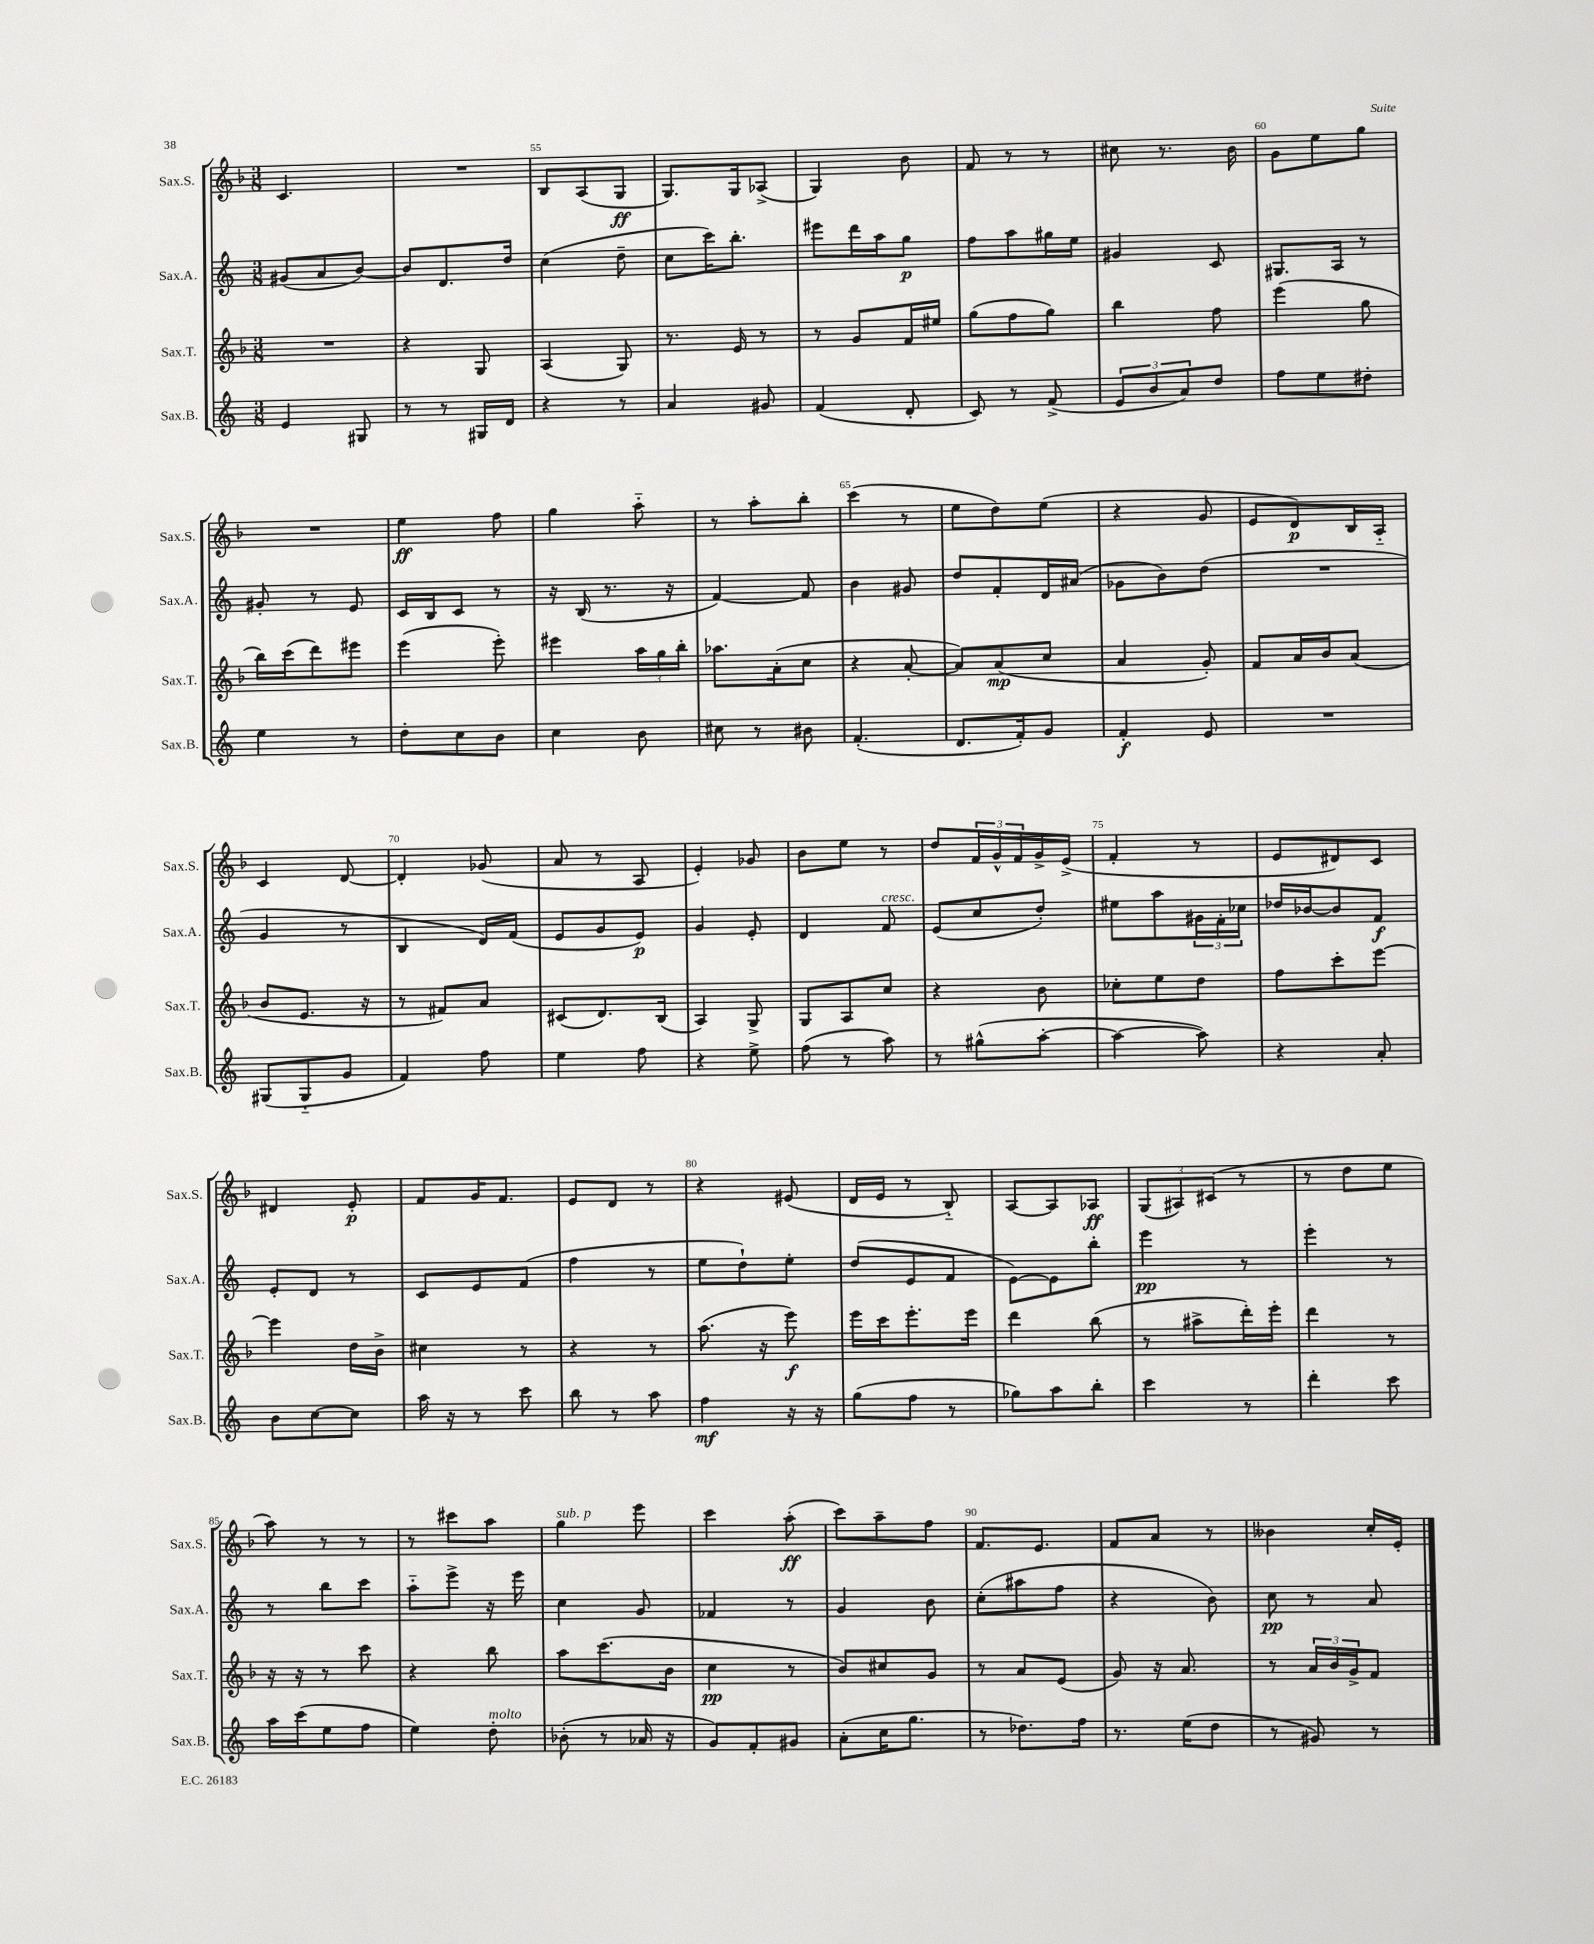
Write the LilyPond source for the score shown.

<<
\new StaffGroup <<
\new Staff = "s0" \with { instrumentName = "Sax.S." shortInstrumentName = "Sax.S." } {
    \clef treble \key f \major \numericTimeSignature \time 3/8
    c'4. |
    R4. |
    bes8 a8( g8\ff |
    g8.) g16 aes8->( |
    g4) bes'8 |
    f'8 r8 r8 |
    cis''8 r8. bes'16 |
    g'8 e''8 g''8 |
    R4. |
    e''4\ff f''8 |
    g''4 a''8-_ |
    r8 a''8-. bes''8-. |
    c'''4( r8 |
    e''8 d''8) e''8( |
    r4 g'8 |
    e'8 d'8\p) bes16 a16-_ |
    c'4 d'8~ |
    d'4-. ges'8( |
    a'8 r8 a8 |
    e'4-.) ges'8 |
    bes'8 e''8 r8 |
    d''8 \tuplet 3/2 { f'16 g'16-^ f'16 } g'16-> e'16->( |
    f'4-. r8 |
    e'8 dis'8) c'8 |
    dis'4 e'8-.\p |
    f'8 g'16 f'8. |
    e'8 d'8 r8 |
    r4 eis'8( |
    d'16 e'16 r8 bes8-_) |
    a8~ a8 aes8\ff |
    \tuplet 3/2 { g8( ais8) cis'8( } r8 |
    r8 d''8 e''8 |
    a''8) r8 r8 |
    r8 cis'''8 a''8 |
    g''4^\markup { \italic "sub. p" } e'''8 |
    c'''4 a''8-.\ff( |
    c'''8) a''8-- f''8 |
    f'8. e'8. |
    f'8 a'8 r8 |
    beses'4 c''16-. e'16-. \bar "|." |
}
\new Staff = "s1" \with { instrumentName = "Sax.A." shortInstrumentName = "Sax.A." } {
    \clef treble \key c \major \numericTimeSignature \time 3/8
    gis'8( a'8 b'8~) |
    b'8 d'8. d''16 |
    c''4( d''8-- |
    c''8 c'''16) b''8.-. |
    eis'''8 d'''16 a''16 g''8\p |
    f''8 a''8 gis''16 e''16 |
    gis'4 c'8 |
    gis8. a16 r8 |
    gis'8-. r8 e'8 |
    c'16 b16 c'8 r8 |
    r16 b16( r8. r16 |
    f'4~) f'8 |
    b'4 gis'8 |
    d''8 f'8-. d'16 ais'16( |
    ges'8 b'8) d''8( |
    R4. |
    g'4 r8 |
    b4 d'16) f'16( |
    e'8 g'8 e'8\p) |
    g'4 e'8-. |
    d'4 f'8^\markup { \italic "cresc." } |
    e'8( c''8 d''8-.) |
    eis''8 a''8 \tuplet 3/2 { gis'16 f'16-. ces''16 } |
    des''16 bes'16~ bes'8 f'8\f |
    e'8-. d'8 r8 |
    c'8 e'8 f'8( |
    f''4 r8 |
    e''8 d''8-!) e''8-. |
    d''8( e'8 f'8 |
    e'8~) e'8 b''8-. |
    e'''4\pp r8 |
    e'''4-. r8 |
    r8 b''8 c'''8 |
    a''8-_ e'''8-> r16 e'''16 |
    c''4 g'8 |
    fes'4 r8 |
    g'4 b'8 |
    c''8-.( ais''8 f''8 |
    r4 b'8) |
    c''8\pp r8 a'8 \bar "|." |
}
\new Staff = "s2" \with { instrumentName = "Sax.T." shortInstrumentName = "Sax.T." } {
    \clef treble \key f \major \numericTimeSignature \time 3/8
    R4. |
    r4 g8 |
    a4( g8) |
    r8. e'16 r8 |
    r8 g'8 f'16 eis''16 |
    g''8( f''8 g''8) |
    bes''4 f''8 |
    e'''4( g''8 |
    bes''16) c'''16( d'''8) eis'''8 |
    e'''4( e'''8-.) |
    eis'''4 \tuplet 3/2 { a''16 g''16 bes''16-. } |
    aes''8. a'16-.( c''8 |
    r4 a'8~-. |
    a'8) a'8\mp( c''8 |
    a'4 g'8-.) |
    f'8 a'16 bes'16 a'8( |
    bes'8 e'8. r16 |
    r8 fis'8) a'8 |
    cis'8( d'8.) bes16( |
    a4) g8-> |
    g8 a8 c''8 |
    r4 bes'8 |
    ces''8-. e''8 d''8 |
    f''8 c'''8-. e'''8~ |
    e'''4 d''16 bes'16-> |
    cis''4 r8 |
    r4 r8 |
    a''8.( r16 e'''8\f) |
    e'''16 c'''16 e'''8.-. e'''16 |
    d'''4 bes''8( |
    r8 ais''8-> d'''16-.) e'''16-. |
    d'''4 r8 |
    r16 r16 r8 c'''8 |
    r4 bes''8 |
    a''8 c'''8.( bes'16 |
    c''4\pp r8 |
    bes'8) cis''8 g'8 |
    r8 a'8 e'8( |
    g'8) r16 a'8. |
    r8 \tuplet 3/2 { a'16 bes'16 g'16-> } f'8 \bar "|." |
}
\new Staff = "s3" \with { instrumentName = "Sax.B." shortInstrumentName = "Sax.B." } {
    \clef treble \key c \major \numericTimeSignature \time 3/8
    e'4 gis8 |
    r8 r8 gis16 d'16 |
    r4 r8 |
    a'4 gis'8 |
    f'4( d'8-. |
    c'8) r8 f'8->( |
    \tuplet 3/2 { e'8 b'8 a'8) } d''8 |
    f''8 e''8 dis''8-. |
    e''4 r8 |
    d''8-. c''8 b'8 |
    c''4 b'8 |
    cis''8 r8 bis'8 |
    f'4.-.( |
    d'8. f'16-.) g'8 |
    f'4-.\f e'8 |
    R4. |
    gis8( gis8-_ g'8 |
    f'4) f''8 |
    e''4 f''8 |
    r4 e''8-> |
    f''8( r8 a''8) |
    r8 gis''8-^( a''8~-. |
    a''4~ a''8) |
    r4 a'8-. |
    b'8 c''8~ c''8 |
    a''16 r16 r8 c'''8 |
    b''8 r8 a''8 |
    f''4\mf r16 r16 |
    g''8( f''8 r8 |
    ges''8) a''8 b''8-. |
    c'''4 r8 |
    d'''4-. c'''8 |
    a''16 c'''16( e''8 f''8 |
    e''4) d''8-.^\markup { \italic "molto" } |
    bes'8-.( r8 aes'16 r16 |
    g'8) f'8-. gis'8 |
    a'8-.( c''16 g''8. |
    r8 des''8.) f''16 |
    r8. e''16( d''8 |
    r8 gis'8) r8 \bar "|." |
}
>>
>>
\layout { \context { \Score currentBarNumber = #53 \override BarNumber.break-visibility = ##(#f #t #t) barNumberVisibility = #(every-nth-bar-number-visible 5) } }
